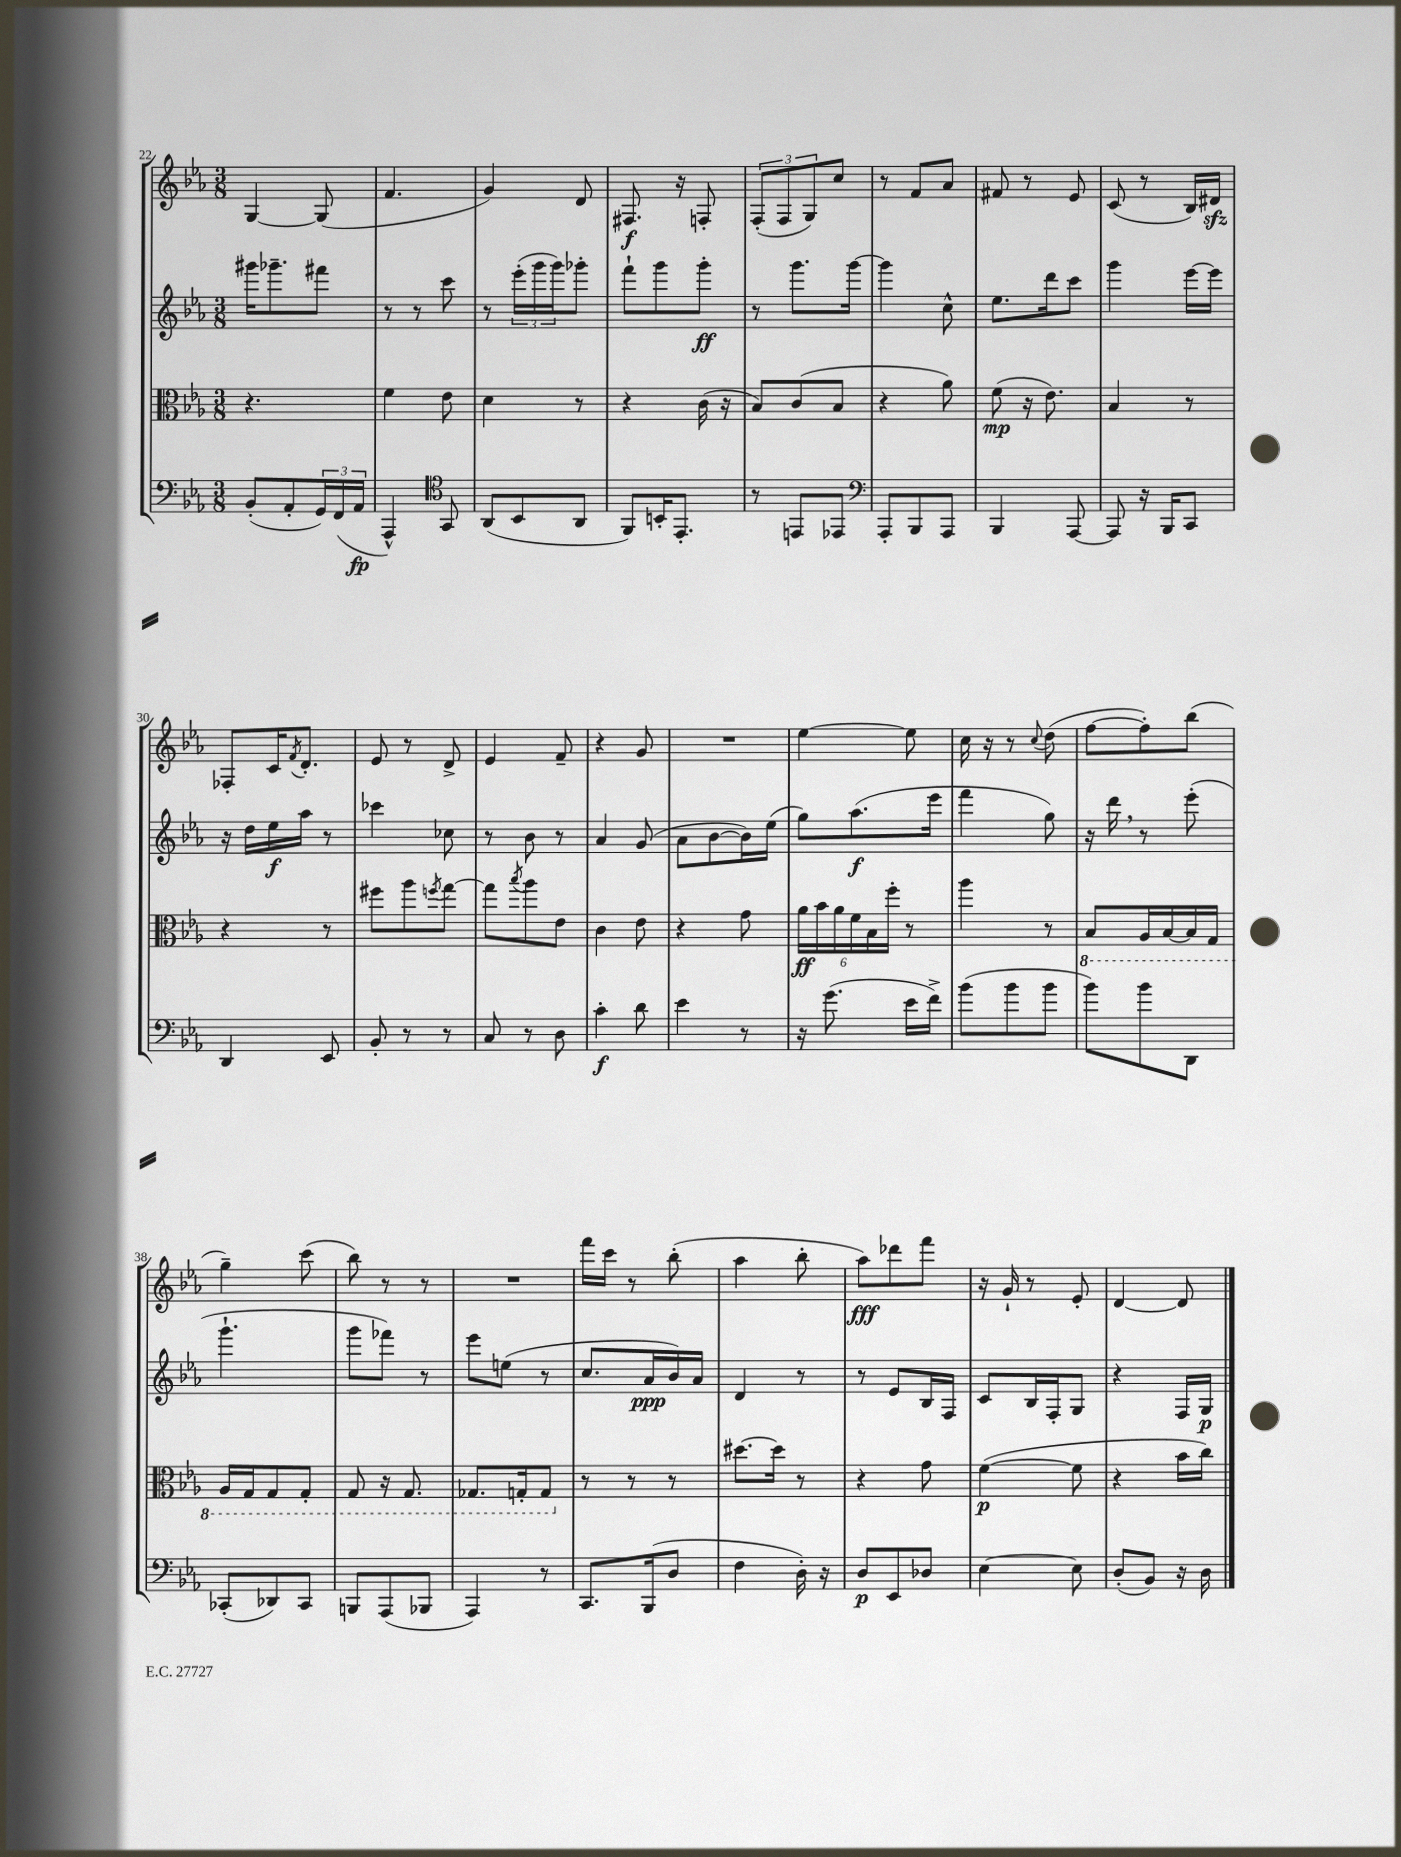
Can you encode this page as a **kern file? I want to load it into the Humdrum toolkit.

**kern	**kern	**kern	**kern
*staff4	*staff3	*staff2	*staff1
*clefF4	*clefC3	*clefG2	*clefG2
*k[b-e-a-]	*k[b-e-a-]	*k[b-e-a-]	*k[b-e-a-]
*M3/8	*M3/8	*M3/8	*M3/8
(8BB-'	4.r	16ggg#	[4G
.	.	8.ggg-~	.
8AA-'	.	.	.
24GG)	.	8fff#	(8G]
(24FF	.	.	.
24AA-	.	.	.
=	=	=	=
4AAA-^^)	4f	8r	4.f
.	.	8r	.
*clefC4	*	*	*
8GG	8e-	8ccc	.
=	=	=	=
(8AA-	4d	8r	4g)
8BB-	.	(24eee-'	.
.	.	24ggg	.
.	.	24ggg)	.
8AA-	8r	8ggg-'	8d
=	=	=	=
8FF)	4r	8fff`	8.F#
16BB'	.	8ggg	.
8.EE-'	.	.	16r
.	(16c	8ggg'	8F'
.	16r	.	.
=	=	=	=
8r	8B-)	8r	(12F'
.	.	.	12F
8EE	(8c	8.ggg	.
.	.	.	12G)
8EE-	8B-	.	8cc
.	.	[16ggg	.
=	=	=	=
*clefF4	*	*	*
8AAA-'	4r	4ggg]	8r
8BBB-	.	.	8f
8AAA-	8a-)	8cc^^	8a-
=	=	=	=
4BBB-	(8f	8.ee-	8f#
.	16r	.	8r
.	8.e-)	16ddd	.
[8AAA-	.	8ccc	8e-
=	=	=	=
8AAA-]	4B-	4ggg	(8c
16r	.	.	8r
16BBB-	.	.	.
8CC	8r	[16eee-	16B-)
.	.	16eee-]	16d#
=	=	=	=
4DD	4r	16r	8F-'
.	.	16dd	.
.	.	16ee-	16c
.	.	.	8qf
.	.	16aa-	8.d'
8EE-	8r	8r	.
=	=	=	=
8BB-'	8ff#	4ccc-	8e-
8r	8aa-	.	8r
.	8qff	.	.
8r	[8gg	8cc-	8d^
=	=	=	=
8C	8gg]	8r	4e-
.	8qbb-	.	.
8r	8aa-	8b-	.
8D	8e-	8r	8f~
=	=	=	=
4c'	4c	4a-	4r
8d	8e-	(8g	8g
=	=	=	=
4e-	4r	8a-	4.r
.	.	[8b-	.
8r	8g	16b-])	.
.	.	(16ee-	.
=	=	=	=
16r	24a-	8gg)	[4ee-
.	24b-	.	.
(8.g	.	.	.
.	24a-	.	.
.	24f	(8.aa-	.
.	24B-	.	.
.	24ff'	.	.
16e-	8r	.	8ee-]
16f^)	.	16eee-	.
=	=	=	=
(8b-	4aa-	4fff	16cc
.	.	.	16r
8b-	.	.	8r
.	.	.	8qqcc
8b-	8r	8gg)	(8dd
=	=	=	=
8b-)	8BB-	16r	[8ff
.	.	16ddd	.
8b-	16AA-	8r	8ff'])
.	[16BB-	.	.
8DD	16BB-]	(8eee-'	(8bb-
.	16GG	.	.
=	=	=	=
(8CC-'	16AA-	4.ggg`	4gg~)
.	16GG	.	.
8DD-)	8GG	.	.
8CC-	8GG'	.	(8ccc
=	=	=	=
8BBB	8GG	8ggg	8bb-)
(8AAA-	16r	8fff-)	8r
.	8.GG	.	.
8BBB-	.	8r	8r
=	=	=	=
4AAA-)	8.GG-	8eee-	4.r
.	.	(8ee	.
.	16GG'	.	.
8r	8GG	8r	.
=	=	=	=
8.CC	8r	8.cc	16fff
.	.	.	16ccc
.	8r	.	8r
(16BBB-	.	16a-	.
8D	8r	16b-)	(8bb-'
.	.	16a-	.
=	=	=	=
4F	[8.dd#	4d	4aa-
.	16dd#]	.	.
16D')	8r	8r	8bb-'
16r	.	.	.
=	=	=	=
8D	4r	8r	8aa-)
8EE-	.	8e-	8ddd-
8D-	8g	16B-	8fff
.	.	16F	.
=	=	=	=
[4E-	([4f	8c	16r
.	.	.	16g`
.	.	16B-	8r
.	.	16F'	.
8E-]	8f]	8G	8e-'
=	=	=	=
(8D'	4r	4r	[4d
8BB-)	.	.	.
16r	16b-	16F	8d]
16D	16cc)	16G	.
==	==	==	==
*-	*-	*-	*-
